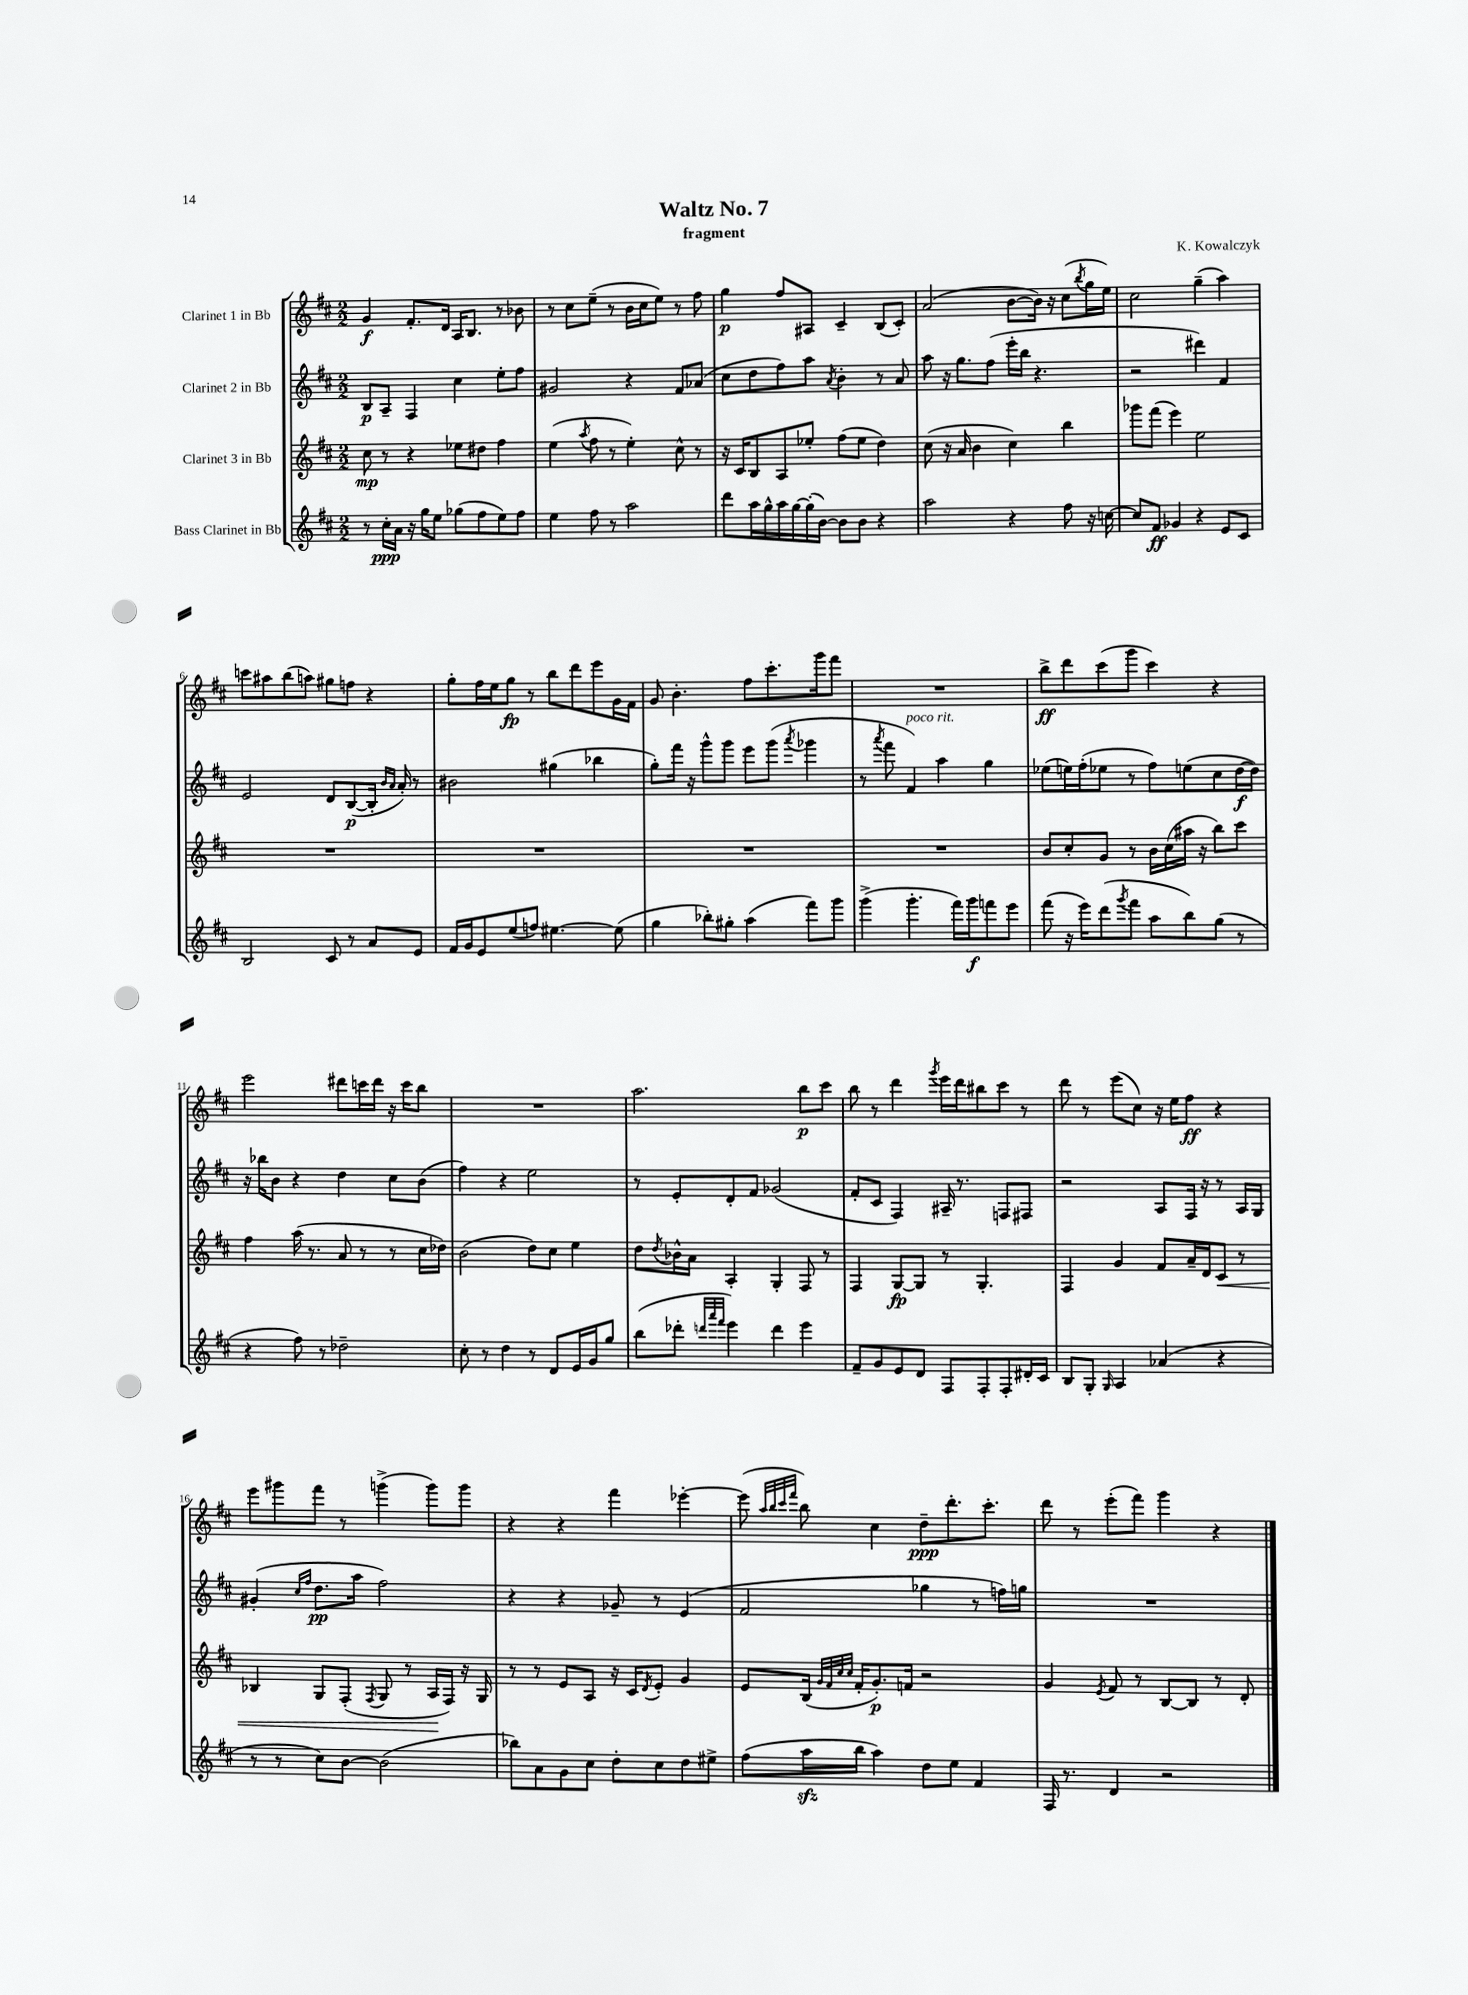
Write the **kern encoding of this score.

**kern	**kern	**kern	**kern
*staff4	*staff3	*staff2	*staff1
*clefG2	*clefG2	*clefG2	*clefG2
*k[f#c#]	*k[f#c#]	*k[f#c#]	*k[f#c#]
*M2/2	*M2/2	*M2/2	*M2/2
8r	8cc#	8B	4g
16cc#'	8r	8A~	.
16a	.	.	.
16r	4r	4F#	8.f#'
16gg	.	.	.
8ee	.	.	.
.	.	.	16d
(8gg-	8ee-	4cc#	16A
.	.	.	8.B
8ff#	8dd#	.	.
8ee)	4ff#	8ee'	8r
8ff#	.	8ff#	8b-
=	=	=	=
4ee	(4ee	2g#	8r
.	.	.	8cc#
.	8qaa	.	.
8ff#	8ff#	.	(8ee~
8r	8r	.	8r
2aa	4ee')	4r	16b
.	.	.	16cc#
.	.	.	8ee)
.	8cc#^^	8f#	8r
.	8r	(8a-	8ff#
=	=	=	=
8ddd	16r	8cc#	4gg
.	16c#	.	.
16aa	8B	8dd	.
16gg^^	.	.	.
16aa	8A	8ff#)	8ff#
[16gg	.	.	.
(16gg']	8ee-'	8aa	8A#
[16b)	.	.	.
.	.	8qa	.
8b]	(8ff#	4b'	4c#~
8b	8ee-	.	.
4r	4dd)	8r	(8B
.	.	8a	8c#')
=	=	=	=
2aa	(8cc#	8aa	(2a
.	16r	16r	.
.	16a	8.gg	.
.	4b	.	.
.	.	(8ff#	.
4r	4cc#)	16eee'	[8b
.	.	16bb	.
.	.	4.r	16b])
.	.	.	16r
8ff#	4bb	.	(8cc#
.	.	.	8qbb
16r	.	.	16gg
[16cc	.	.	16ee)
=	=	=	=
8cc]	8ggg-	2r	2cc#
8f#	(8fff#	.	.
4g-	4eee)	.	.
4r	2ee	4ddd#)	(4gg~
8e	.	4f#	4aa)
8c#	.	.	.
=	=	=	=
2B	1r	2e	8ccc
.	.	.	8aa#
.	.	.	(8bb
.	.	.	8aa)
8c#	.	8d	8gg#
8r	.	([8B	8ff
8a	.	16B']	4r
.	.	16qqb	.
.	.	16qqa	.
.	.	16a')	.
8e	.	8r	.
=	=	=	=
16f#	1r	2b#	8gg'
16g	.	.	.
8e	.	.	16ff#
.	.	.	16ee
(8ee	.	.	8gg
8ff)	.	.	8r
[4.ee#	.	(4gg#	8bb
.	.	.	8ddd
.	.	4bb-	8eee
(8ee#]	.	.	16g
.	.	.	16f#
=	=	=	=
4gg	1r	8gg')	8g
.	.	16fff#	4.b'
.	.	16r	.
8bb-')	.	8ggg^^	.
8gg#'	.	8ggg	.
(4aa	.	8eee	8ff#
.	.	(8ggg	8.ccc#'
.	.	8qaaa	.
8fff#)	.	4ggg-	.
.	.	.	16ggg
8ggg	.	.	8fff#
=	=	=	=
(4ggg^	1r	8r	1r
.	.	8qaaa	.
.	.	8fff#	.
4.ggg'	.	4f#)	.
.	.	4aa	.
16fff#)	.	.	.
16ggg	.	.	.
8fff	.	4gg	.
8eee	.	.	.
=	=	=	=
(8fff#	8b	(8ee-	8bb^
16r	8cc#'	16ee)	8ddd
16eee)	.	(16ff#'	.
(8ddd	8g	8ee-	(8ccc#
8qggg	.	.	.
8fff#	8r	8r	8ggg
8aa	16b	8ff#)	4ccc#)
.	(16cc#	.	.
8bb)	16aa#	(8ee	.
.	16r	.	.
(8gg	8bb)	8cc#	4r
8r	8ccc#	[16dd	.
.	.	16dd])	.
=	=	=	=
4r	4ff#	16r	2eee
.	.	16bb-	.
.	.	8b	.
8ff#)	(16aa	4r	.
.	8.r	.	.
8r	.	.	.
2dd-~	8a	4dd	8ddd#
.	8r	.	16ccc
.	.	.	16ddd#
.	8r	8cc#	16r
.	.	.	16ccc
.	16cc#	(8b	8bb
.	16dd-)	.	.
=	=	=	=
8cc#'	(2b	4ff#)	1r
8r	.	.	.
4dd	.	4r	.
8r	8dd)	2ee	.
8d	8cc#	.	.
16e	4ee	.	.
16g	.	.	.
8gg	.	.	.
=	=	=	=
(8bb	8dd	8r	2.aa
.	8qdd	.	.
8ddd-'	16b-^^	8e'	.
.	16a	.	.
32qqddd	.	.	.
32qqaaa	.	.	.
32qqfff#	.	.	.
4eee)	4A'	8d'	.
.	.	8f#	.
4ddd	4G'	(2g-	.
4eee	8F#	.	8bb
.	8r	.	8ccc#
=	=	=	=
8f#~	4F#	8f#'	8bb
8g	.	8c#	8r
8e	[8G	4F#)	4ddd
8d	8G]	.	.
.	.	.	8qggg
8F#	8r	16A#~	16eee
.	.	8.r	16ddd
8F#'	4.G'	.	8bb#
8F#'	.	8F	8ccc#
16d#'	.	8F#	8r
16c#	.	.	.
=	=	=	=
8B	4F#	2r	8ddd
8G'	.	.	8r
16qqG	.	.	.
4A	4g	.	(8eee
.	.	.	8cc#)
(4a-	8f#	8A	16r
.	.	.	16ee
.	16a~	16F#	8ff#
.	16d	16r	.
4r	8c#	8r	4r
.	8r	16A	.
.	.	16G	.
=	=	=	=
8r	4B-	(4g#'	8eee
8r	.	.	8ggg#
.	.	16qqcc#	.
.	.	16qqff#	.
8cc#)	8G	8.dd	8fff#
[8b	(8F#'	.	8r
.	.	16aa	.
.	8qF#	.	.
(2b]	8G	2ff#)	(4ggg^
.	8r	.	.
.	16A	.	8ggg)
.	16F#)	.	.
.	16r	.	8ggg
.	16G	.	.
=	=	=	=
8bb-)	8r	4r	4r
8a	8r	.	.
8g	8e	4r	4r
8cc#	8A	.	.
8dd'	16r	8g-~	4fff#
.	16c#	.	.
.	8qd	.	.
8cc#	8e'	8r	.
8dd	4g	(4e	[4eee-'
8ee#^	.	.	.
=	=	=	=
(8ff#	8e	2f#	(8eee-]
.	.	.	32qqaa
.	.	.	32qqbb
.	.	.	32qqccc#
.	.	.	32qqfff#
16aa	(16B	.	8bb)
.	32qqg	.	.
.	32qqf#	.	.
.	32qqcc#	.	.
.	32qqcc#	.	.
16bb	16f#'	.	.
4aa)	8.g')	.	4cc#
.	16f	.	.
8dd	2r	4gg-	8dd~
8ee	.	.	8.ddd'
4f#	.	8r	.
.	.	.	8.ccc#'
.	.	16ff)	.
.	.	16gg	.
=	=	=	=
16F#	4g	1r	8ddd
8.r	.	.	.
.	.	.	8r
.	8qe	.	.
4d	8f#	.	(8eee'
.	8r	.	8fff#)
2r	[8B	.	4ggg
.	8B]	.	.
.	8r	.	4r
.	8d'	.	.
==	==	==	==
*-	*-	*-	*-
